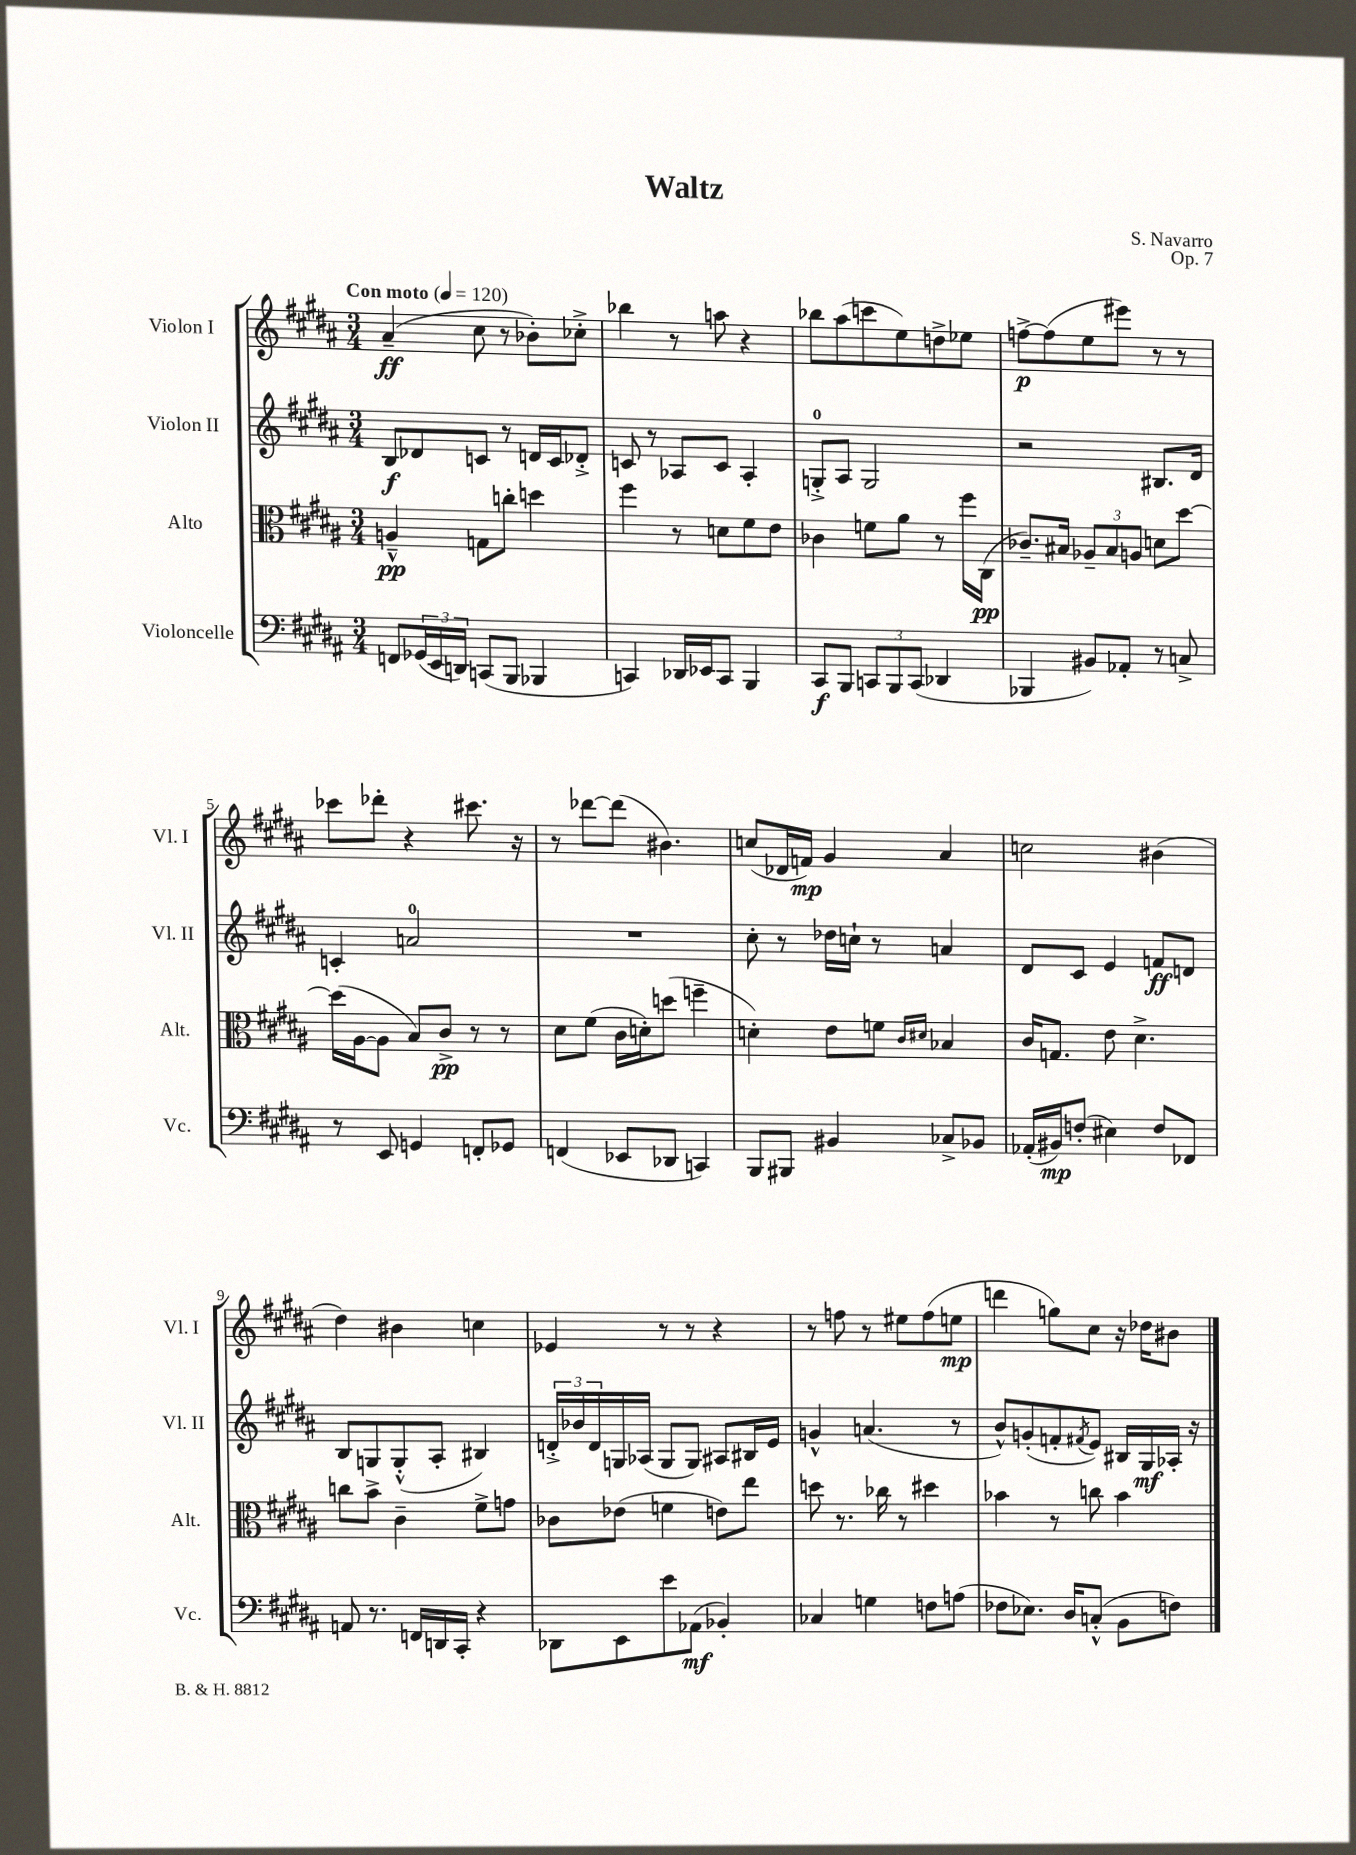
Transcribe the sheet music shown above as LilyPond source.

\header { title = "Waltz" composer = "S. Navarro" opus = "Op. 7" }
<<
\new StaffGroup <<
\new Staff = "s0" \with { instrumentName = "Violon I" shortInstrumentName = "Vl. I" } {
    \clef treble \key b \major \numericTimeSignature \time 3/4 \tempo "Con moto" 4 = 120
    ais'4--\ff( cis''8 r8 bes'8-.) ces''8-.-> |
    bes''4 r8 a''8 r4 |
    bes''8 ais''8( c'''8 e''8) d''8-> ees''8 |
    f''8~->\p f''8( e''8 eis'''8) r8 r8 |
    ces'''8 des'''8-. r4 cis'''8. r16 |
    r8 des'''8~ des'''8( bis'4.) |
    c''8( des'16 f'16\mp) gis'4 ais'4 |
    c''2 bis'4( |
    dis''4) bis'4 c''4 |
    ees'4 r8 r8 r4 |
    r8 f''8 r8 eis''8 f''8( e''8\mp |
    d'''4 g''8) cis''8 r16 des''16 bis'8 \bar "|." |
}
\new Staff = "s1" \with { instrumentName = "Violon II" shortInstrumentName = "Vl. II" } {
    \clef treble \key b \major \numericTimeSignature \time 3/4
    b8\f des'8 c'8 r8 d'16 c'16 des'8-.-> |
    c'8 r8 aes8 c'8 aes4-. |
    g8-0-.-> ais8 g2 |
    r2 bis8. dis'16 |
    c'4-. a'2-0 |
    R2. |
    cis''8-. r8 des''16 c''16-! r8 a'4 |
    dis'8 cis'8 e'4 f'8\ff d'8 |
    b8 g8 g8-.-^( ais8-. bis4) |
    \tuplet 3/2 { d'16-.-> bes'16 d'16 } g16 aes16( g8 g8) ais8 bis16 e'16 |
    g'4-^ a'4.( r8 |
    b'8-^) g'8-.( f'8-. \acciaccatura { fis'8 } e'8) bis16 gis16\mf aes16-. r16 \bar "|." |
}
\new Staff = "s2" \with { instrumentName = "Alto" shortInstrumentName = "Alt." } {
    \clef alto \key b \major \numericTimeSignature \time 3/4
    a4---^\pp g8 c''8-. d''4 |
    fis''4 r8 d'8 fis'8 e'8 |
    ces'4 f'8 ais'8 r8 fis''16 cis16\pp( |
    ces'8.--) bis16 \tuplet 3/2 { aes8-- bis8 a8 } d'8 dis''8~ |
    dis''16( ais16~ ais8 b8) cis'8->\pp r8 r8 |
    dis'8 fis'8( cis'16 d'16-.) d''8( f''4-- |
    d'4-.) e'8 f'8 \grace { cis'16 dis'16 } bes4 |
    cis'16 g8. e'8 dis'4.-> |
    c''8 b'8-> cis'4-- fis'8-> g'8 |
    ces'8 ees'8( f'4 e'8) e''8 |
    d''8 r8. ces''16 r8 dis''4 |
    bes'4 r8 c''8 bes'4 \bar "|." |
}
\new Staff = "s3" \with { instrumentName = "Violoncelle" shortInstrumentName = "Vc." } {
    \clef bass \key b \major \numericTimeSignature \time 3/4
    f,8 \tuplet 3/2 { ges,16( e,16 d,16) } c,8( b,,8 bes,,4 |
    c,4) des,16 ees,16 c,8 b,,4 |
    cis,8\f b,,8 \tuplet 3/2 { c,8 b,,8 c,8( } des,4 |
    bes,,4 bis,8) aes,8-. r8 c8-> |
    r8 e,8 g,4 f,8-. ges,8 |
    f,4( ees,8 des,8 c,4) |
    b,,8 bis,,8 bis,4 ces8-> bes,8 |
    aes,16-.( bis,16\mp) f8-.( eis4) f8 fes,8 |
    a,8 r8. f,16 d,16 cis,16-. r4 |
    des,8 e,8 e'8 aes,8\mf( bes,4-.) |
    ces4 g4 f8 a8( |
    fes8 ees8.) dis16 c8-.-^( b,8 f8) \bar "|." |
}
>>
>>
